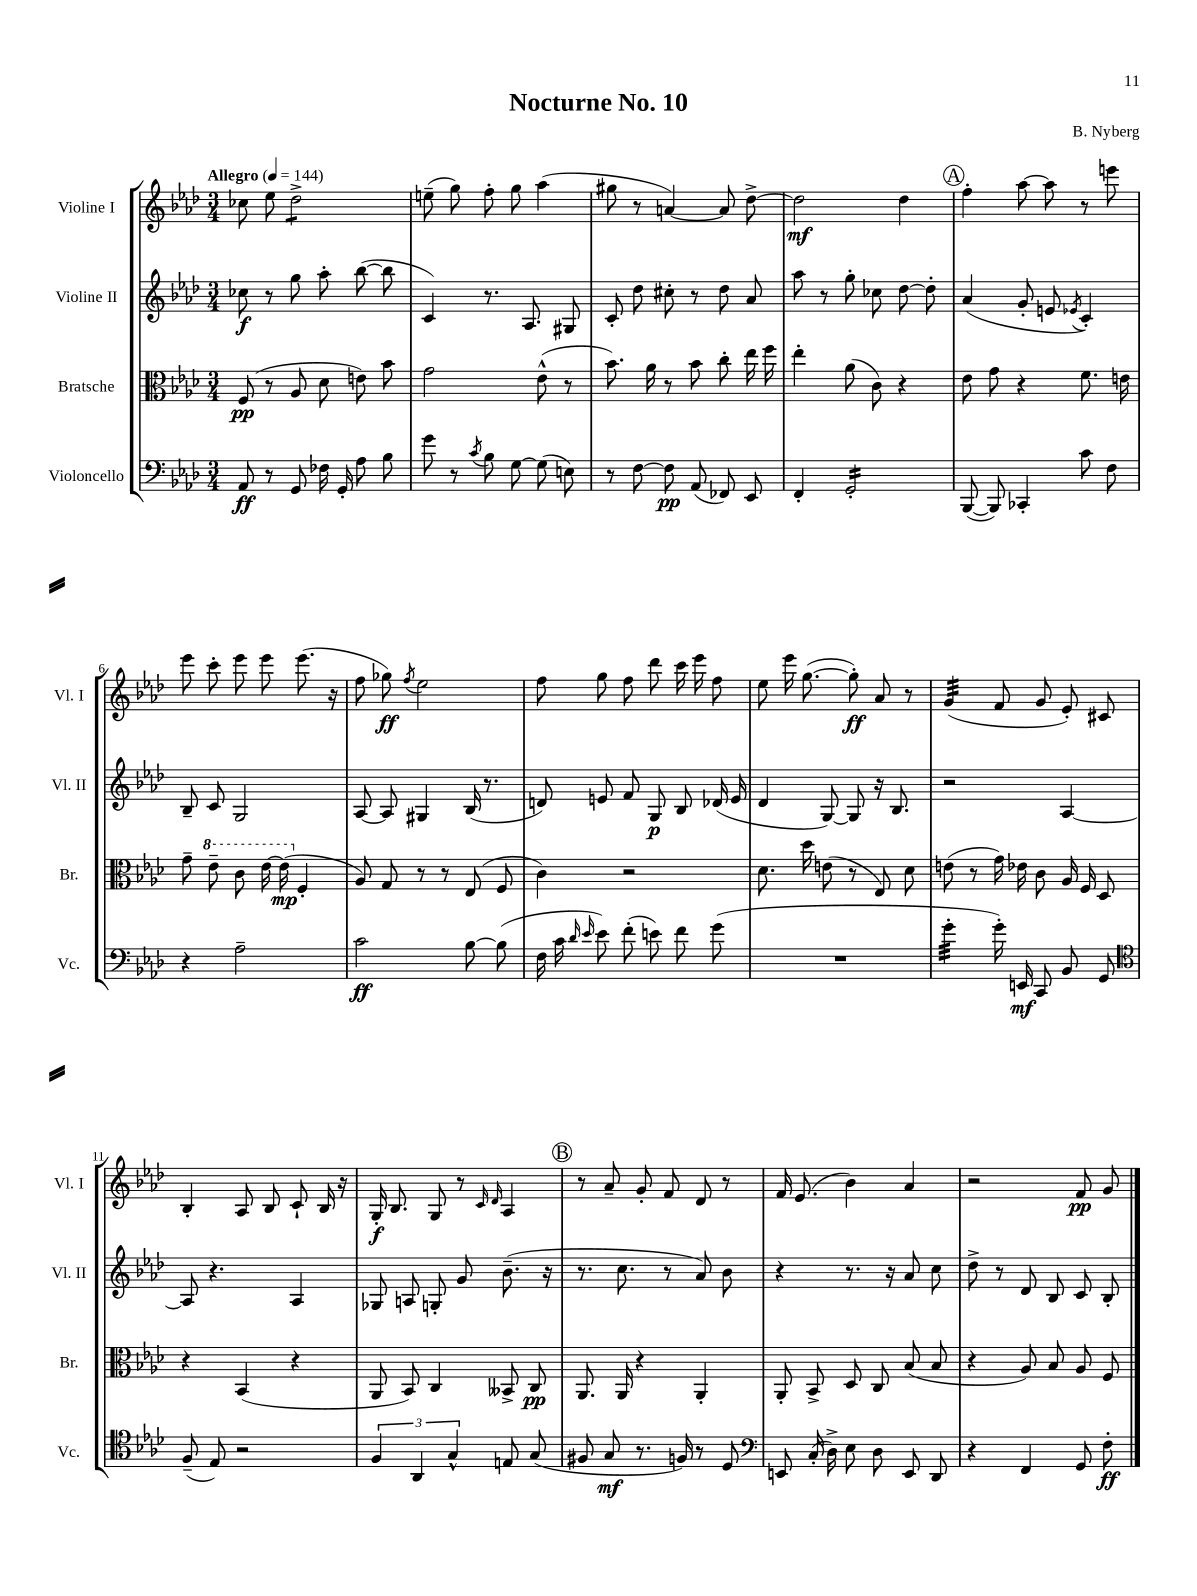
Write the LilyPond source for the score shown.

\header { title = "Nocturne No. 10" composer = "B. Nyberg" }
<<
\new StaffGroup <<
\new Staff = "s0" \with { instrumentName = "Violine I" shortInstrumentName = "Vl. I" } {
    \clef treble \key aes \major \numericTimeSignature \time 3/4 \tempo "Allegro" 4 = 144
    \autoBeamOff ces''8 ees''8 des''2:8-> |
    e''8--( g''8) f''8-. g''8 aes''4( |
    gis''8 r8 a'4~) a'8 des''8~-> |
    des''2\mf des''4 |
    \mark \markup { \circle "A" } f''4-. aes''8~ aes''8 r8 e'''8 |
    ees'''8 c'''8-. ees'''8 ees'''8 ees'''8.( r16 |
    f''8 ges''8\ff) \acciaccatura { f''8 } ees''2 |
    f''8 g''8 f''8 des'''8 c'''16 ees'''16 f''8 |
    ees''8 ees'''16 g''8.~( g''8-.\ff) aes'8 r8 |
    g'4:32( f'8 g'8 ees'8-.) cis'8 |
    bes4-. aes8 bes8 c'8-! bes16 r16 |
    g16-.\f bes8. g8 r8 \grace { c'16 des'16 } aes4 |
    \mark \markup { \circle "B" } r8 aes'8-- g'8-. f'8 des'8 r8 |
    f'16 ees'8.( bes'4) aes'4 |
    r2 f'8\pp g'8 \bar "|." |
}
\new Staff = "s1" \with { instrumentName = "Violine II" shortInstrumentName = "Vl. II" } {
    \clef treble \key aes \major \numericTimeSignature \time 3/4
    \autoBeamOff ces''8\f r8 g''8 aes''8-. bes''8~( bes''8 |
    c'4) r8. aes8. gis8 |
    c'8-. des''8 cis''8-. r8 des''8 aes'8 |
    aes''8 r8 g''8-. ces''8 des''8~ des''8-. |
    \mark \markup { \circle "A" } aes'4( g'8-. e'8 \acciaccatura { ees'8 } c'4-.) |
    bes8-- c'8 g2 |
    aes8~ aes8 gis4 bes16( r8. |
    d'8) e'8 f'8 g8\p bes8 des'16( e'16 |
    des'4 g8~) g8 r16 bes8. |
    r2 aes4~ |
    aes8 r4. aes4 |
    ges8 a8 g8-. g'8 bes'8.--( r16 |
    \mark \markup { \circle "B" } r8. c''8. r8 aes'8) bes'8 |
    r4 r8. r16 aes'8 c''8 |
    des''8-> r8 des'8 bes8 c'8 bes8-. \bar "|." |
}
\new Staff = "s2" \with { instrumentName = "Bratsche" shortInstrumentName = "Br." } {
    \clef alto \key aes \major \numericTimeSignature \time 3/4
    \autoBeamOff f8\pp( r8 aes8 des'8 e'8) bes'8 |
    g'2 ees'8-^( r8 |
    bes'8.) aes'16 r8 bes'8 c''8-. ees''16 f''16 |
    ees''4-. aes'8( c'8) r4 |
    \mark \markup { \circle "A" } ees'8 g'8 r4 f'8. e'16 |
    g'8-- \ottava #1 ees''8-- c''8 ees''16~ ees''16\mp( \ottava #0 f4-. |
    aes8) g8 r8 r8 ees8( f8 |
    c'4) r2 |
    des'8. des''16 e'8( r8 ees8) des'8 |
    e'8( r8 g'16) ees'16 c'8 aes16 f16 des8 |
    r4 bes,4( r4 |
    aes,8 bes,8) c4 beses,8-> c8\pp |
    \mark \markup { \circle "B" } aes,8. aes,16 r4 aes,4-. |
    aes,8-. bes,8-> des8 c8 bes8( bes8 |
    r4 aes8) bes8 aes8 f8 \bar "|." |
}
\new Staff = "s3" \with { instrumentName = "Violoncello" shortInstrumentName = "Vc." } {
    \clef bass \key aes \major \numericTimeSignature \time 3/4
    \autoBeamOff aes,8\ff r8 g,8 fes16 g,16-. aes8 bes8 |
    g'8 r8 \acciaccatura { c'8 } bes8 g8~ g8( e8) |
    r8 f8~ f8\pp aes,8( fes,8) ees,8 |
    f,4-. g,2:16-. |
    \mark \markup { \circle "A" } bes,,8~( bes,,8) ces,4-. c'8 f8 |
    r4 aes2-- |
    c'2\ff bes8~ bes8( |
    f16 c'16 \grace { des'16 ees'16 } ees'8) f'8-.( e'8) f'8 g'8( |
    R2. |
    g'4:32-. g'16-.) e,16\mf c,8 bes,8 g,8 |
    \clef tenor f8--( ees8) r2 |
    \tuplet 3/2 { f4 aes,4 g4-^ } e8 g8( |
    \mark \markup { \circle "B" } fis8 g8\mf r8. f16) r8 des8 |
    \clef bass e,8 c16-.( des16->) ees8 des8 e,8 des,8 |
    r4 f,4 g,8 f8-.\ff \bar "|." |
}
>>
>>
